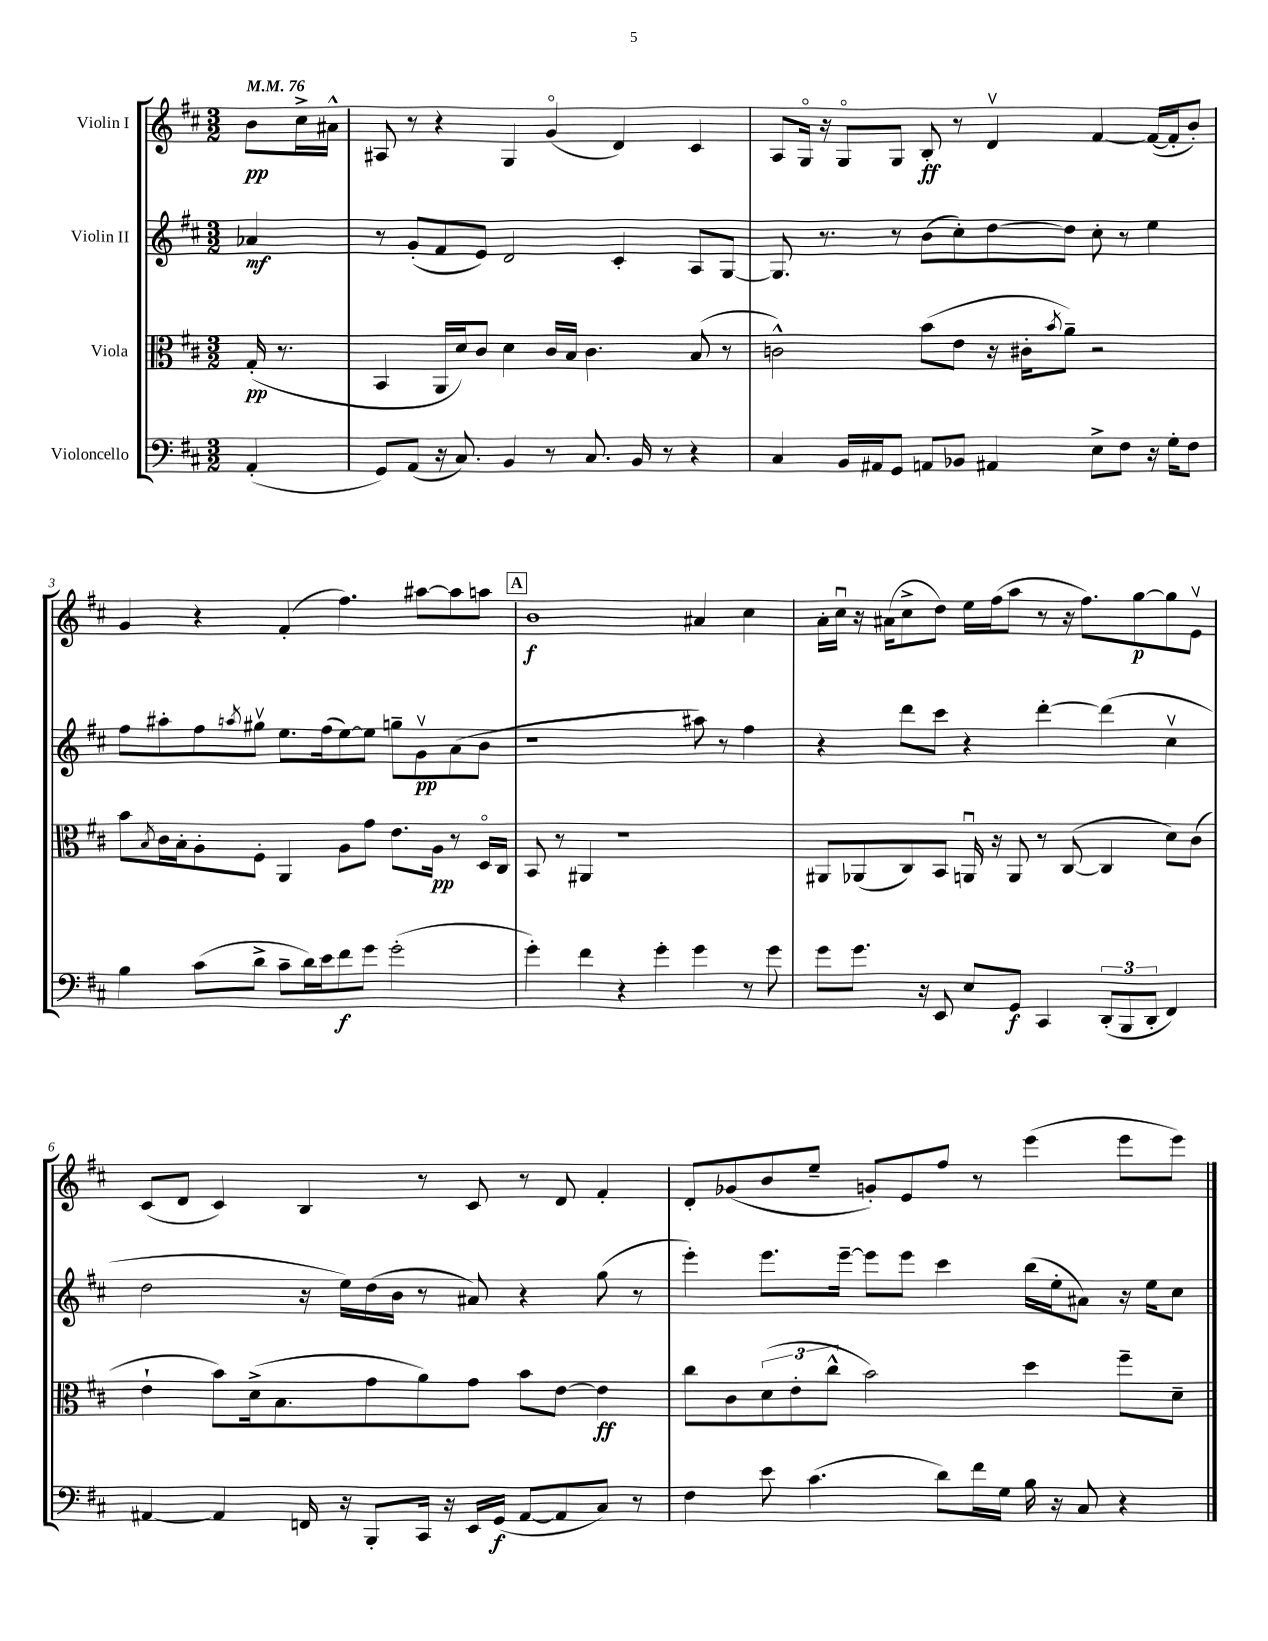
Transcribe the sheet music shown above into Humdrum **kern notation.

**kern	**dynam	**kern	**dynam	**kern	**dynam	**kern	**dynam
*part4	*part4	*part3	*part3	*part2	*part2	*part1	*part1
*staff4	*staff4	*staff3	*staff3	*staff2	*staff2	*staff1	*staff1
*I"Violoncello	*	*I"Viola	*	*I"Violin II	*	*I"Violin I	*
*clefF4	*	*clefC3	*	*clefG2	*	*clefG2	*
*k[f#c#]	*	*k[f#c#]	*	*k[f#c#]	*	*k[f#c#]	*
*M3/2	*	*M3/2	*	*M3/2	*	*M3/2	*
*MM76	*	*MM76	*	*MM76	*	*MM76	*
=	=	=	=	=	=	=	=
(4AA'/	.	(16G'/	pp	4a-X/	mf	8b\L	pp
.	.	8.r	.	.	.	.	.
.	.	.	.	.	.	16cc#^\L	.
.	.	.	.	.	.	16a#X^^\JJ	.
=1	=1	=1	=1	=1	=1	=1	=1
8GG/L)	.	4BB/	.	8r	.	8A#X/	.
(8AA/J	.	.	.	(8g'/L	.	8r	.
16r	.	16AA/LL	.	8f#/	.	4r	.
8.C#/)	.	16d/J)	.	.	.	.	.
.	.	8c#/J	.	8e/J)	.	.	.
4BB/	.	4d\	.	2d/	.	4G/	.
8r	.	16c#/LL	.	.	.	(4g/	.
.	.	16B/JJ	.	.	.	.	.
8.C#/	.	4.c#\	.	.	.	.	.
.	.	.	.	4c#'/	.	4d/)	.
16BB/	.	.	.	.	.	.	.
8r	.	.	.	.	.	.	.
4r	.	(8B/	.	8A/L	.	4c#/	.
.	.	8r	.	[8G/J	.	.	.
=2	=2	=2	=2	=2	=2	=2	=2
4C#/	.	2cn^^\)	.	8.G/]	.	8A/L	.
.	.	.	.	.	.	16G/Jk	.
.	.	.	.	8.r	.	16r	.
16BB/LL	.	.	.	.	.	8G/L	.
16AA#X/J	.	.	.	.	.	.	.
8GG/J	.	.	.	8r	.	8G/J	.
8AAn/L	.	(8b\L	.	(8b\L	.	8B'/	ff
8BB-X/J	.	8e\J	.	8cc#'\)	.	8r	.
4AA#X/	.	16r	.	[8dd\	.	4dv/	.
.	.	16c#X'\KL	.	.	.	.	.
.	.	8qb/	.	.	.	.	.
.	.	8a~\J)	.	8dd\J]	.	.	.
8E^\L	.	2r	.	8cc#'\	.	[4f#/	.
8F#\J	.	.	.	8r	.	.	.
16r	.	.	.	4ee\	.	(16f#/LL_	.
16G'\KL	.	.	.	.	.	16f#'/J]	.
8F#\J	.	.	.	.	.	8b'/J)	.
!!LO:LB:g=z
=3	=3	=3	=3	=3	=3	=3	=3
4B\	.	8b\L	.	8ff#\L	.	4g/	.
.	.	8qB/	.	.	.	.	.
.	.	16c#\L	.	8aa#X'\	.	.	.
.	.	16B'\J	.	.	.	.	.
(8c#\L	.	8A'\	.	8ff#\	.	4r	.
.	.	.	.	8qaan/	.	.	.
8d^\J	.	8F#'\J	.	8gg#Xv\J	.	.	.
8c#~\L	.	4AA/	.	8.ee\L	.	(4f#'/	.
16d\L)	.	.	.	.	.	.	.
16e\J	.	.	.	(16ff#\k	.	.	.
8f#\	f	8A\L	.	[8ee\)	.	4.ff#\)	.
8g\J	.	8g\J	.	8ee\J]	.	.	.
(2g'\	.	8.e\L	.	8ggn~\L	.	.	.
.	.	.	.	8gv\	pp	[8aa#X\L	.
.	.	16A\Jk	pp	.	.	.	.
.	.	8r	.	(8a\	.	8aa#\]	.
.	.	16D/LL	.	8b\J	.	8aan\J	.
.	.	16C#/JJ	.	.	.	.	.
!!LO:REH:place=s1:t=A
=4	=4	=4	=4	=4	=4	=4	=4
4g'\)	.	8BB/	.	1r	.	1b	f
.	.	8r	.	.	.	.	.
4f#\	.	4AA#X/	.	.	.	.	.
4r	.	1r	.	.	.	.	.
4g'\	.	.	.	.	.	.	.
4g\	.	.	.	8aa#X\)	.	4a#X/	.
.	.	.	.	8r	.	.	.
8r	.	.	.	4ff#\	.	4cc#\	.
8g\	.	.	.	.	.	.	.
=5	=5	=5	=5	=5	=5	=5	=5
8g\L	.	8AA#X/L	.	4r	.	16a'\LL	.
.	.	.	.	.	.	16cc#u\JJ	.
8.g\J	.	(8AA-X/	.	.	.	16r	.
.	.	.	.	.	.	(16a#X\KL	.
.	.	8C#/)	.	8ddd\L	.	8cc#^\	.
16r	.	.	.	.	.	.	.
8EE/	.	8BB/J	.	8ccc#\J	.	8dd\J)	.
8E/L	.	16AAnu/	.	4r	.	16ee\LL	.
.	.	16r	.	.	.	(16ff#\J	.
8GG/J	f	8AA/	.	.	.	8aa\J	.
4CC#/	.	8r	.	[4ddd'\	.	8r	.
.	.	([8C#/	.	.	.	16r	.
.	.	.	.	.	.	8.ff#\L)	.
(12DD'/L	.	4C#/]	.	(4ddd\]	.	.	.
12BBB/	.	.	.	.	.	.	.
.	.	.	.	.	.	[8gg\	p
12DD'/J	.	.	.	.	.	.	.
4FF#/)	.	8d\L)	.	4cc#v\	.	8gg\]	.
.	.	(8c#\J	.	.	.	8ev\J	.
!!LO:LB:g=z
=6	=6	=6	=6	=6	=6	=6	=6
[4AA#X/	.	4e`\	.	2dd\	.	(8c#/L	.
.	.	.	.	.	.	8d/J	.
4AA#/]	.	8b\L)	.	.	.	4c#/)	.
.	.	(16d^\k	.	.	.	.	.
.	.	8.B\	.	.	.	.	.
16FFn/	.	.	.	16r	.	4B/	.
16r	.	.	.	16ee\LL)	.	.	.
8BBB'/L	.	8g\	.	(16dd\	.	.	.
.	.	.	.	16b\JJ	.	.	.
16CC#/Jk	.	8a\)	.	8r	.	8r	.
16r	.	.	.	.	.	.	.
16EE/LL	.	8g\J	.	8a#X/)	.	8c#/	.
(16GG/JJ	f	.	.	.	.	.	.
[8AA#/L	.	8b\L	.	4r	.	8r	.
8AA#/]	.	[8e\J	.	.	.	8d/	.
8C#/J)	.	4e\]	ff	(8gg\	.	4f#'/	.
8r	.	.	.	8r	.	.	.
=7	=7	=7	=7	=7	=7	=7	=7
4F#\	.	8cc#\L	.	4eee'\)	.	8d'/L	.
.	.	8c#\	.	.	.	(8g-X/	.
8e\	.	(12d\	.	8.eee\L	.	8b/	.
.	.	12e'\	.	.	.	.	.
(4.c#\	.	.	.	.	.	8ee~/J	.
.	.	12cc#^^\J	.	.	.	.	.
.	.	.	.	[16eee~\Jk	.	.	.
.	.	2b\)	.	8eee\L]	.	8gn'/L)	.
.	.	.	.	8eee\J	.	8e/	.
8d\L)	.	.	.	4ccc#\	.	8ff#/J	.
16f#\L	.	.	.	.	.	8r	.
16G\JJ	.	.	.	.	.	.	.
16B\	.	4dd\	.	(16bb\LL	.	(4eee\	.
16r	.	.	.	16ee'\J	.	.	.
8C#/	.	.	.	8a#X\J)	.	.	.
4r	.	8ff#~\L	.	16r	.	8eee\L	.
.	.	.	.	16ee\KL	.	.	.
.	.	8d~\J	.	8cc#\J	.	8eee\J)	.
==	==	==	==	==	==	==	==
*-	*-	*-	*-	*-	*-	*-	*-
